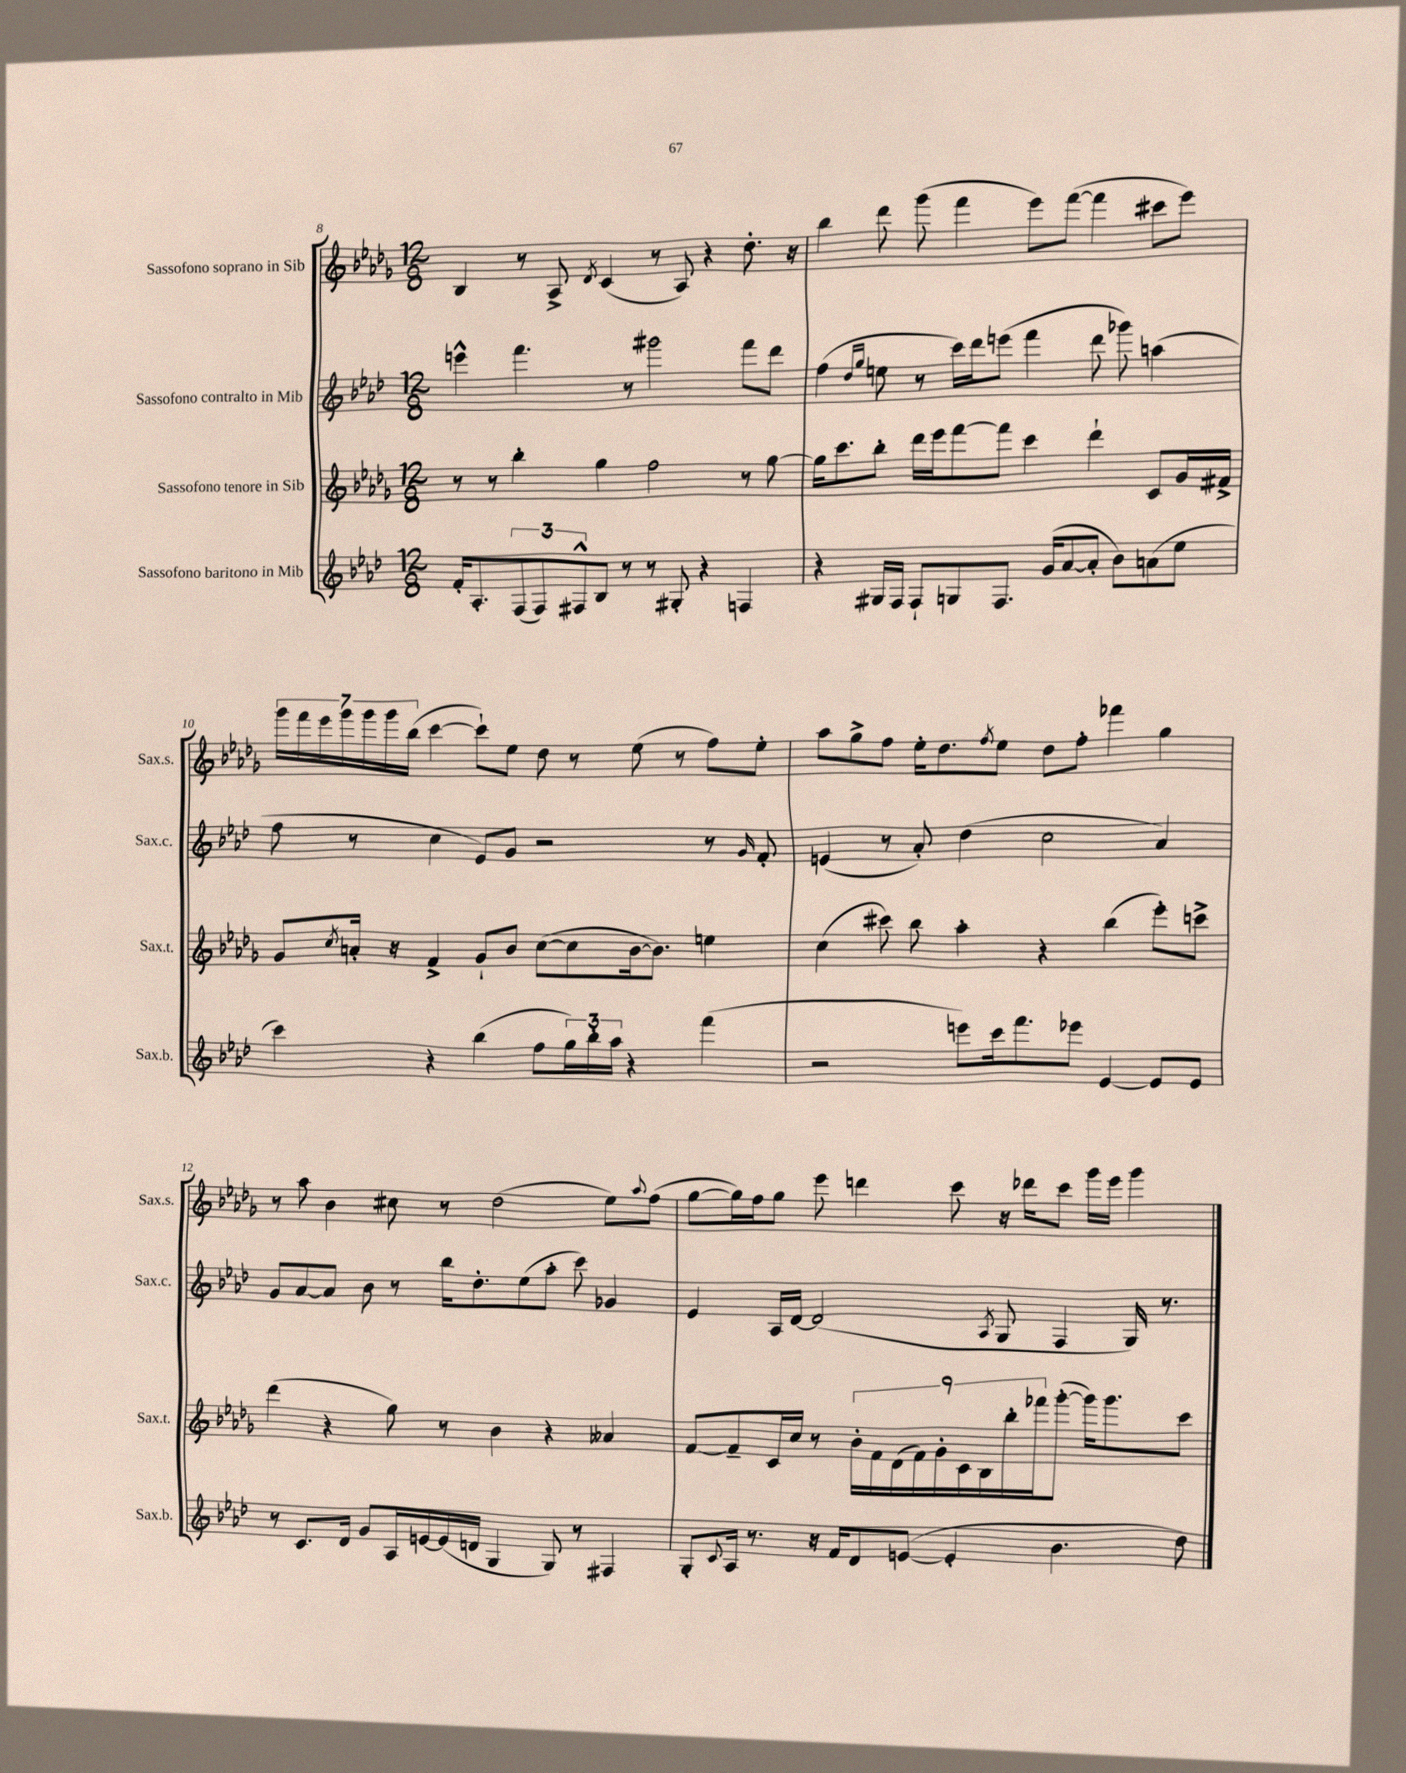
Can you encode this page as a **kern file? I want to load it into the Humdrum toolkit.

**kern	**kern	**kern	**kern
*staff4	*staff3	*staff2	*staff1
*clefG2	*clefG2	*clefG2	*clefG2
*k[b-e-a-d-]	*k[b-e-a-d-g-]	*k[b-e-a-d-]	*k[b-e-a-d-g-]
*M12/8	*M12/8	*M12/8	*M12/8
16f'/LK	8r	4eee^^\	4B-/
8.A-'/	.	.	.
.	8r	.	.
(12F/	4bb-'\	4.fff\	8r
12F/)	.	.	.
.	.	.	8A-^/
12F#^^/	.	.	.
.	.	.	8qd-/
8B-/J	4gg-\	.	(4c/
8r	.	8r	.
8r	2ff\	2ggg#\	8r
8G#'/	.	.	8A-/)
4r	.	.	4r
4F/	8r	8fff\L	8.dd-'\
.	[8gg-\	8ddd-\J	.
.	.	.	16r
=	=	=	=
4r	16gg-\]LK	(4ff\	4bb-\
.	8.ccc\	.	.
.	.	16qqdd-/LL	.
.	.	16qqgg/JJ	.
16G#/LL	8bb-'\J	8ee\	8ddd-\
16F/JJ	.	.	.
8F`/L	16ddd-\LL	8r	(8ggg-\
.	16eee-\J	.	.
8G/	[8fff\	16ccc\LL)	4fff\
.	.	16ddd-\J	.
8.F/J	8fff\]J	(8eee\J	.
.	4ccc\	4fff\	8eee-\L)
(16g/LK	.	.	.
[8a-/	.	.	([8fff\J
8a-'/]J	4ddd-`\	8ddd-\	4fff\]
8b-\L)	.	8ggg-\)	.
(8a\	8c/L	(4aa\	8ccc#\L
8ee-\J	16g-/L	.	8eee-\J)
.	16f#^/JJ	.	.
=	=	=	=
4ccc\)	8g-/L	8ff\	28ggg-\LL
.	.	.	28fff\
.	.	.	28eee-\
.	.	.	28ggg-\
.	8qcc/	.	.
.	16a'/Jk	8r	.
.	.	.	28ggg-\
.	.	.	28ggg-\
.	16r	.	.
.	.	.	(28bb-\JJ
4r	4f^/	4cc\	[4ccc\
(4bb-\	8g-`/L	8e-/L)	8ccc`\]L)
.	8b-/J	8g/J	8ee-\J
8ff\L	([8cc\L	2r	8dd-\
24gg\L)	8cc\]	.	8r
24bb-'\	.	.	.
24aa-\JJ	.	.	.
4r	[16b-\k	.	(8ee-\
.	8.b-\]J)	.	.
.	.	.	8r
(4fff\	4ee\	8r	8ff\L)
.	.	16qqg/	.
.	.	8f'/	8ee-'\J
=	=	=	=
2r	(4cc\	(4e/	8aa-\L
.	.	.	8gg-^\
.	8ccc#\)	8r	8ff\J
.	8bb-\	8a-'/)	16ee-'\LK
.	.	.	8.dd-\
8eee\L)	4aa-'\	(4dd-\	.
.	.	.	8qff/
16ccc\k	.	.	8ee-\J
8.fff\	.	.	.
.	4r	2cc\	8dd-\L
8eee-\J	.	.	8ff'\J
[4e-/	(4bb-\	.	4fff-\
8e-/]L	8eee-'\L)	4a-/)	4gg-\
8e-/J	8ccc^\J	.	.
=	=	=	=
8r	(4ddd-\	8g/L	8r
8.c/L	.	[8a-/	8aa-\
.	4r	8a-/]J	4b-\
16d-/Jk	.	.	.
8g/L	.	8b-\	.
16A-/L	8gg-\)	8r	8cc#\
[16e/	.	.	.
(16e/]	8r	16bb-\LK	8r
16d/JJ	.	8.dd-'\	.
4G/	4b-\	.	(2dd-\
.	.	(8ee-\	.
8G/)	4r	8aa-'\J	.
8r	.	8ccc\)	.
4F#/	4a--/	4g-/	8ee-\L)
.	.	.	8qqaa-/
.	.	.	(8ff\J
=	=	=	=
8G'/L	[8f/L	4e-/	[8gg-\L
8qqc/	.	.	.
16A-/Jk	8f~/]	.	16gg-\]L)
8.r	.	.	16ff\J
.	16c/L	16A-/LL	8gg-\J
.	16cc/JJ	[16d-/JJ	.
16r	8r	(2d-/]	8eee-\
16f/LK	.	.	.
8d-/	18b-'\LL	.	4ddd\
.	18f\	.	.
.	(18d-\	.	.
([8e/J	.	.	.
.	18f\)	.	.
.	18g-'\	.	.
4e'/]	.	.	8ccc\
.	18c\	.	.
.	18B-\	.	.
.	.	8qA-/	.
.	.	8G/	16r
.	18bb-'\	.	.
.	.	.	16ddd-\LK
.	18fff-\J	.	.
4.b-\	([8ggg-'\J	4F/	8ccc\J
.	16ggg-\]LK)	.	16ggg-\LL
.	8.ggg-\	.	16eee-\JJ
.	.	16G/)	4ggg-\
.	.	8.r	.
8dd-\)	8ccc\J	.	.
==	==	==	==
*-	*-	*-	*-
